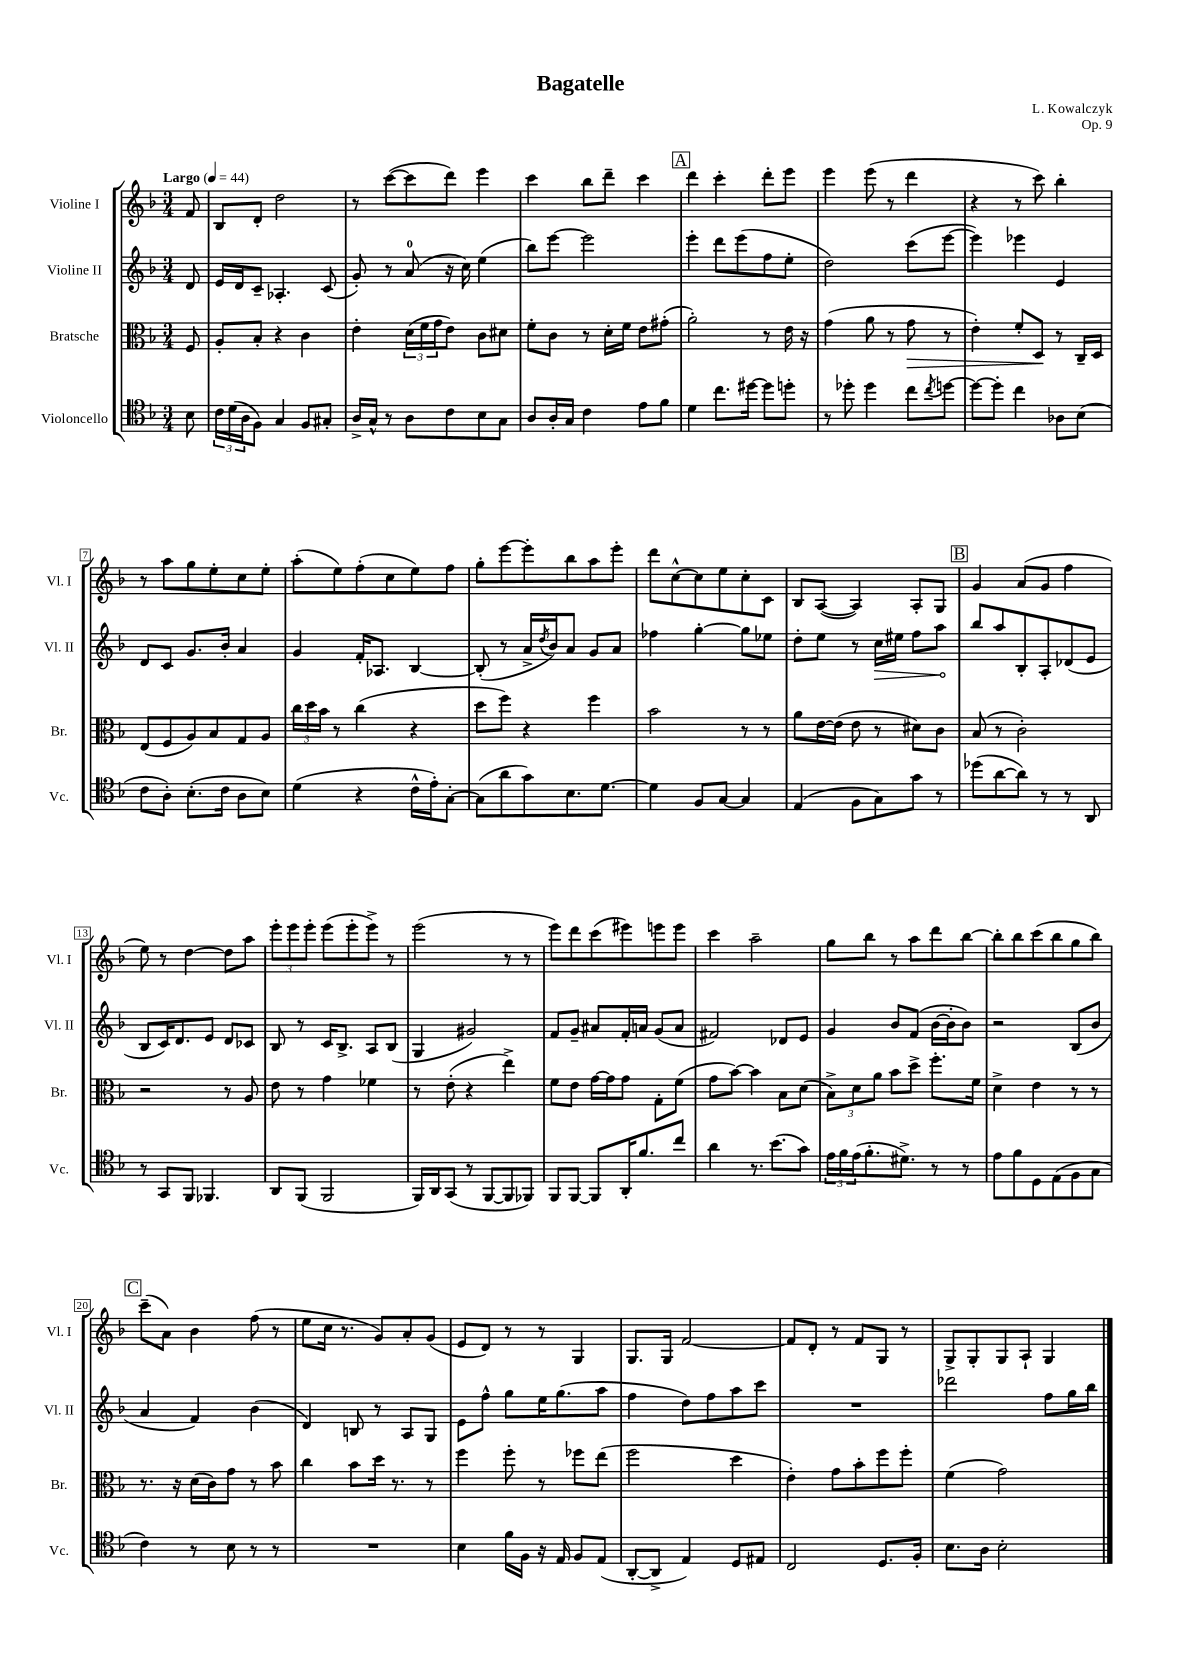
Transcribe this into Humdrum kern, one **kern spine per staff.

**kern	**kern	**kern	**kern
*staff4	*staff3	*staff2	*staff1
*clefC4	*clefC3	*clefG2	*clefG2
*k[b-]	*k[b-]	*k[b-]	*k[b-]
*M3/4	*M3/4	*M3/4	*M3/4
*MM44	*MM44	*MM44	*MM44
8B-	8F	8d	8f
=	=	=	=
24c	8A'	16e	8B-
(24d	.	.	.
.	.	16d	.
24A	.	.	.
8F)	8B-'	8c~	8d'
4G	4r	4.A-'	2dd
8F	4c	.	.
8G#'	.	(8c	.
=	=	=	=
16A^	4e'	8g')	8r
16G^^	.	.	.
8r	.	8r	([8ccc
8A	(24d	(8a	8ccc]
.	24f	.	.
.	24g	.	.
8c	8e)	16r	8ddd)
.	.	16cc)	.
8B-	8c	(4ee	4eee
8G	8d#	.	.
=	=	=	=
8A	8f'	8bb-)	4ccc
16A'	8c	[8eee	.
16G	.	.	.
4c	8r	2eee]	8bb-
.	16d'	.	8ddd~
.	16f	.	.
8e	8e	.	4ccc
8f	(8g#'	.	.
=	=	=	=
4d	2a')	4eee'	4ddd
8.cc	.	8ddd	4ccc'
.	.	(8eee	.
[16dd#	.	.	.
8dd#]	8r	8ff	8ddd'
8dd'	16e	8ee'	8eee
.	16r	.	.
=	=	=	=
8r	(4g	2dd)	4eee
8dd-'	.	.	.
4dd-	8a	.	(8eee
.	8r	.	8r
8cc	8g	(8ccc	4ddd
8qcc	.	.	.
[8dd	8r	[8eee	.
=	=	=	=
8dd_	4e')	4eee])	4r
8dd']	.	.	.
4cc	8f'	4eee-	8r
.	8D	.	8ccc)
8A-	8r	4e	4bb-'
(8B-	16C~	.	.
.	16D	.	.
=	=	=	=
8c	(8E	8d	8r
8A')	8F	8c	8aa
(8.B-'	8A)	8.g	8gg
.	8B-	.	8ee'
16c	.	16b-'	.
8A	8G	4a	8cc
8B-)	8A	.	8ee'
=	=	=	=
(4d	24cc	4g	(8aa'
.	24dd	.	.
.	24b-	.	.
.	8r	.	8ee)
4r	(4cc	16f'	(8ff'
.	.	8.A-	.
.	.	.	8cc
16c^^	4r	[4B-	8ee)
16e')	.	.	.
[8G'	.	.	8ff
=	=	=	=
(8G]	8dd	(8B-']	8gg'
8a	8ff)	8r	[8eee
8g)	4r	16a^	8eee']
.	.	8qdd	.
.	.	16b-)	.
8.B-	.	8a	8bb-
.	4ff	8g	8aa
[8.d	.	.	.
.	.	8a	8eee'
=	=	=	=
4d]	2b-	4ff-	8ddd
.	.	.	[8cc^^
8F	.	[4gg'	8cc]
[8G	.	.	8ee
4G]	8r	8gg]	8cc'
.	8r	8ee-	8c
=	=	=	=
(4E	8a	8dd'	8B-
.	[16e	8ee	([8A
.	(16e]	.	.
8F	8e	8r	4A])
8G)	8r	16cc	.
.	.	16ee#	.
8g	8d#)	8ff	8A'
8r	8c	8aa	8G
=	=	=	=
(8dd-	(8B-	8bb-	4g
[8a	8r	8aa	.
8a])	2c')	8B-'	(8a
8r	.	8A'	8g
8r	.	(8d-	4ff
8AA	.	8e	.
=	=	=	=
8r	2r	8B-	8ee)
8GG	.	16c)	8r
.	.	8.d	.
8FF	.	.	[4dd
4.FF-	.	8e	.
.	8r	8d	8dd]
.	8A	8c-	8aa
=	=	=	=
8AA	8e	8B-	12eee'
.	.	.	12eee
(8FF	8r	8r	.
.	.	.	12eee'
2FF	4g	16c	(8eee
.	.	8.B-^	.
.	.	.	8eee'
.	4f-	8A	8eee^)
.	.	(8B-	8r
=	=	=	=
16FF)	8r	4G	(2eee
16AA	.	.	.
(8GG	(8e'	.	.
8r	4r	2g#)	.
[8FF	.	.	.
8FF]	4ee^)	.	8r
8FF-)	.	.	8r
=	=	=	=
8FF	8f	8f	8eee)
[8FF	8e	8g~	8ddd
8FF]	[16g	8a#	(8ccc
.	16g]	.	.
16AA'	8g	16f'	8eee#)
8.f	.	16a	.
.	8G'	(8g	8eee
8cc	(8f	8a	8eee
=	=	=	=
4a	8g	2f#)	4ccc
.	[8b-)	.	.
8.r	4b-]	.	2aa~
(8.b-	.	.	.
.	8B-	8d-	.
8g)	(8d	8e	.
=	=	=	=
24e	12B-^)	4g	8gg
24f	.	.	.
(24e	12d	.	.
8.f'	.	.	8bb-
.	12a	.	.
.	8b-	8b-	8r
8.d#^)	.	.	.
.	8dd^	(8f	8aa
8r	8.ff'	[16b-	8ddd
.	.	16b-']	.
8r	.	8b-)	[8bb-
.	16f	.	.
=	=	=	=
8e	4d^	2r	8bb-']
8f	.	.	8bb-
8D	4e	.	(8ccc
(8E	.	.	8bb-
8F	8r	(8B-	8gg
8G	8r	8b-	8bb-)
=	=	=	=
4c)	8.r	4a	(8ccc~
.	.	.	8a)
.	16r	.	.
8r	(16d	4f)	4b-
.	16c)	.	.
8B-	8g	.	.
8r	8r	(4b-	(8ff
8r	8b-	.	8r
=	=	=	=
2.r	4cc	4d)	8ee
.	.	.	16cc
.	.	.	8.r
.	8b-	8B	.
.	16dd	8r	8g)
.	8.r	.	.
.	.	8A	8a'
.	8r	8G	(8g
=	=	=	=
4B-	4ff	8e	8e
.	.	8ff^^	8d)
16f	8ff'	8gg	8r
16F	.	.	.
16r	8r	16ee	8r
16E	.	(8.gg	.
8F	8ff-	.	4G
(8E	(8ee	8aa	.
=	=	=	=
[8AA'	2ff	4ff	8.G
8AA^]	.	.	.
.	.	.	16G
4E)	.	8dd)	[2f
.	.	8ff	.
8D	4dd	8aa	.
8E#	.	8ccc	.
=	=	=	=
2C	4e')	2.r	8f]
.	.	.	8d'
.	8g	.	8r
.	8b-'	.	8f
8.D	8ff	.	8G
.	8ff'	.	8r
16F'	.	.	.
=	=	=	=
8.B-	(4f	2ddd-	8G^
.	.	.	8G'
16A	.	.	.
2B-'	2g)	.	8G
.	.	.	8A`
.	.	8ff	4G
.	.	16gg	.
.	.	16bb-	.
==	==	==	==
*-	*-	*-	*-
